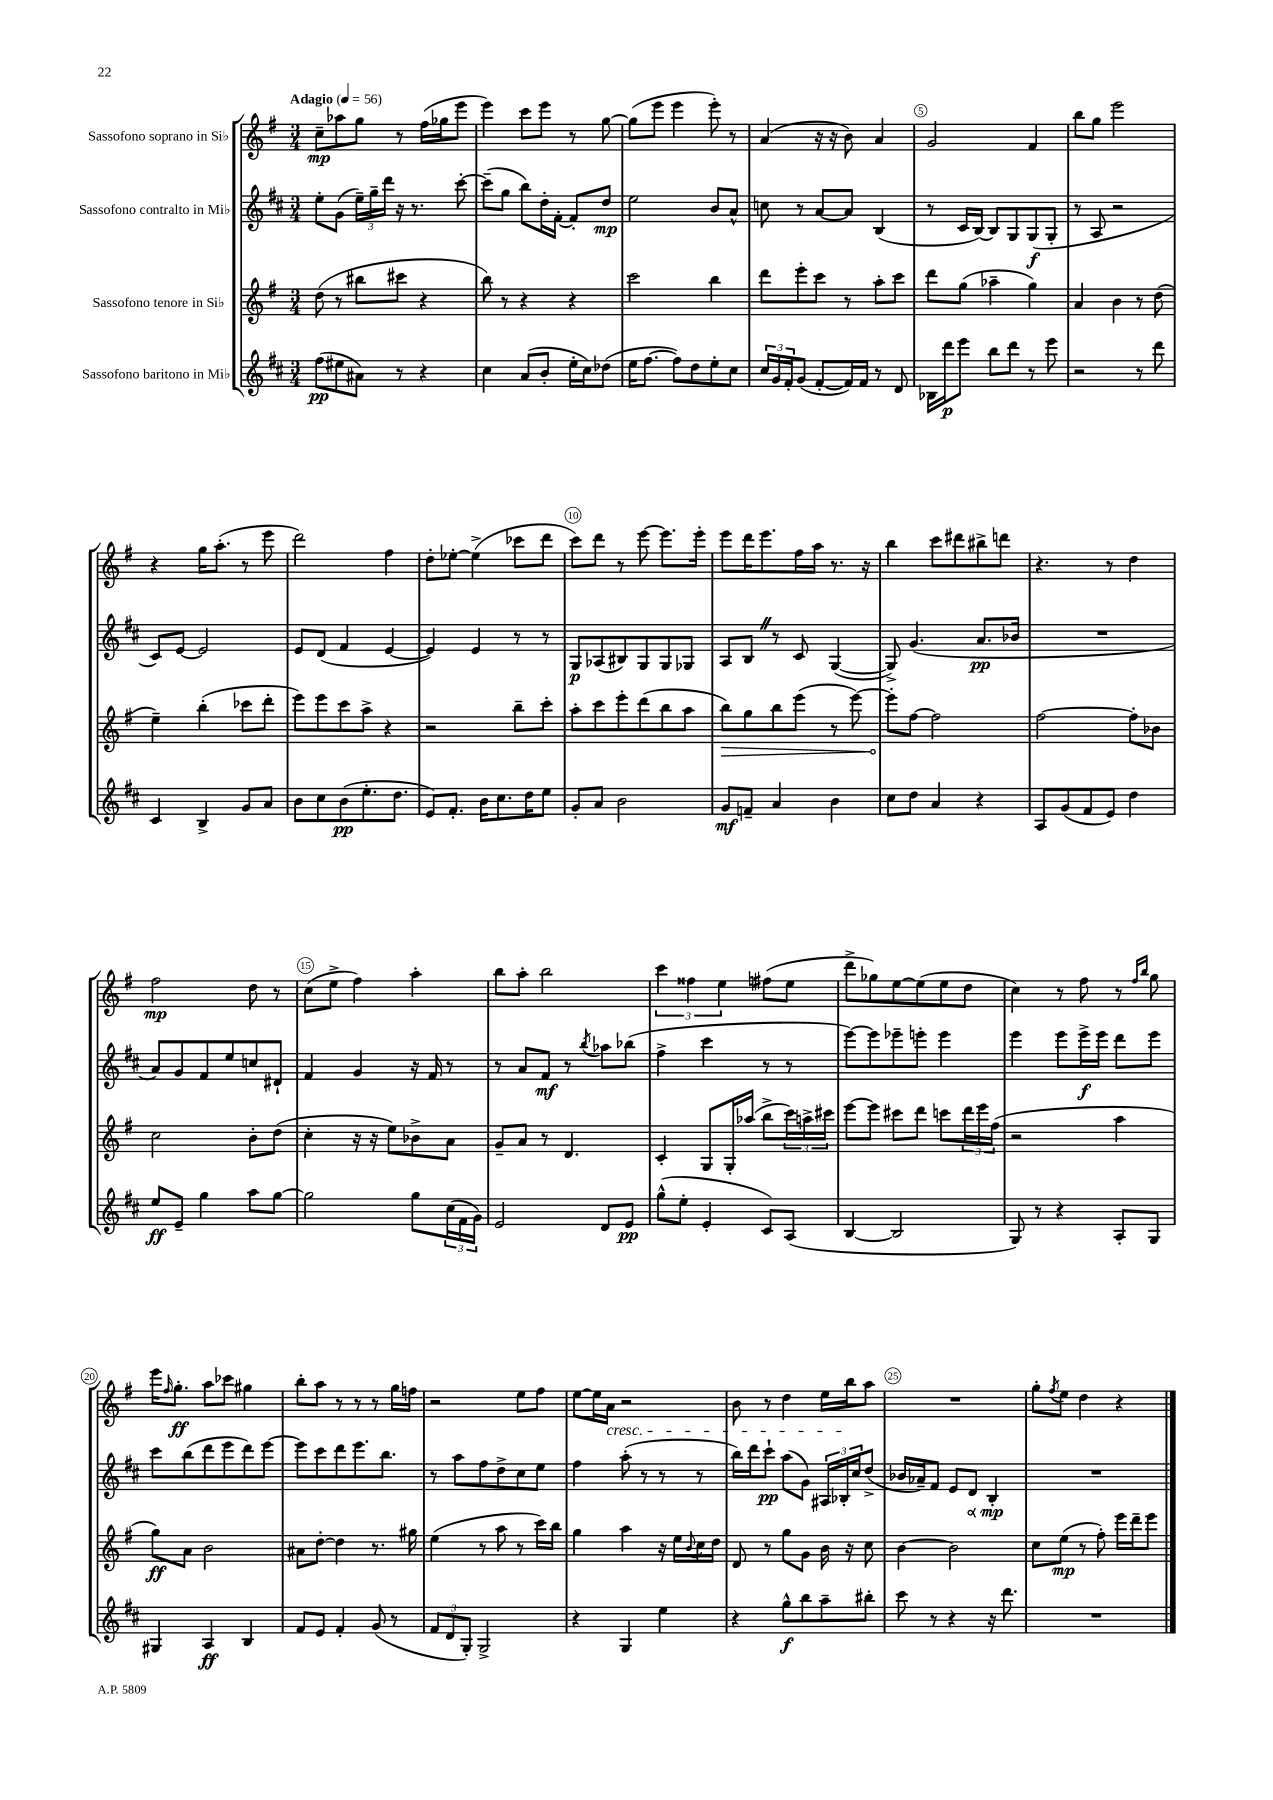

**kern	**dynam	**kern	**dynam	**kern	**dynam	**kern	**dynam
*part4	*part4	*part3	*part3	*part2	*part2	*part1	*part1
*staff4	*staff4	*staff3	*staff3	*staff2	*staff2	*staff1	*staff1
*I"Sassofono baritono in Mi♭	*	*I"Sassofono tenore in Si♭	*	*I"Sassofono contralto in Mi♭	*	*I"Sassofono soprano in Si♭	*
*clefG2	*	*clefG2	*	*clefG2	*	*clefG2	*
*k[f#c#]	*	*k[f#]	*	*k[f#c#]	*	*k[f#]	*
*M3/4	*	*M3/4	*	*M3/4	*	*M3/4	*
*MM56	*	*MM56	*	*MM56	*	*MM56	*
=1	=1	=1	=1	=1	=1	=1	=1
!	!	!	!	!	!	!LO:TX:a:B:t=Adagio	!
(8ff#\L	pp	(8dd\	.	8ee'\L	.	8cc~\L	mp
8ee#X\	.	8r	.	(8g\J	.	8aa-X\	.
8a#X\J)	.	8bb#X\L	.	24ee~\LL)	.	8gg\J	.
.	.	.	.	24gg~\	.	.	.
.	.	.	.	24ddd\JJ	.	.	.
8r	.	8ccc#X\J	.	16r	.	8r	.
.	.	.	.	8.r	.	.	.
4r	.	4r	.	.	.	(16ff#\LL	.
.	.	.	.	.	.	16gg-X\J	.
.	.	.	.	[8ccc#'\	.	8eee\J	.
=2	=2	=2	=2	=2	=2	=2	=2
4cc#\	.	8bb\)	.	(8ccc#~\L]	.	4eee\)	.
.	.	8r	.	8gg\J	.	.	.
(8a/L	.	4r	.	8bb\L)	.	8ccc\L	.
8b'/J	.	.	.	16dd'\L	.	8eee\J	.
.	.	.	.	[16f#'\JJ	.	.	.
16ee'\LL	.	4r	.	8f#'/L]	.	8r	.
16cc#\J)	.	.	.	.	.	.	.
(8dd-X\J	.	.	.	8dd/J	mp	[8gg\	.
=3	=3	=3	=3	=3	=3	=3	=3
16ee\KL	.	2ccc\	.	2ee\	.	(8gg\L]	.
[8.ff#\J	.	.	.	.	.	.	.
.	.	.	.	.	.	8eee\J	.
8ff#\L])	.	.	.	.	.	4eee\	.
8dd\	.	.	.	.	.	.	.
8ee'\	.	4bb\	.	8b/L	.	8eee'\)	.
8cc#\J	.	.	.	8a^^/J	.	8r	.
=4	=4	=4	=4	=4	=4	=4	=4
24cc#/LL	.	8ddd\L	.	8ccn\	.	(4a/	.
24g/	.	.	.	.	.	.	.
24f#'/J	.	.	.	.	.	.	.
(8g/J	.	8eee'\	.	8r	.	.	.
[8f#'/L	.	8ccc\J	.	[8a/L	.	16r	.
.	.	.	.	.	.	16r	.
16f#/L])	.	8r	.	8a/J]	.	8b\)	.
16f#/JJ	.	.	.	.	.	.	.
8r	.	8aa'\L	.	(4B/	.	4a/	.
8d/	.	8ccc\J	.	.	.	.	.
=5	=5	=5	=5	=5	=5	=5	=5
16B-X\LL	.	8ddd\L	.	8r	.	2g/	.
16ddd\J	p	.	.	.	.	.	.
8eee\J	.	(8gg\J	.	16c#/LL	.	.	.
.	.	.	.	[16B/JJ)	.	.	.
8bb\L	.	4aa-X~\	.	8B/L]	.	.	.
8ddd\J	.	.	.	8G/	.	.	.
8r	.	4gg\)	.	(8G/	f	4f#/	.
8eee\	.	.	.	8G'/J	.	.	.
=6	=6	=6	=6	=6	=6	=6	=6
2r	.	4a/	.	8r	.	8bb\L	.
.	.	.	.	8A/	.	8gg\J	.
.	.	4b\	.	2r	.	2eee\	.
8r	.	8r	.	.	.	.	.
8ddd\	.	(8dd\	.	.	.	.	.
!!LO:LB:g=z
=7	=7	=7	=7	=7	=7	=7	=7
4c#/	.	4ee~\)	.	8c#/L)	.	4r	.
.	.	.	.	[8e/J	.	.	.
4B^/	.	(4bb'\	.	2e/]	.	16gg\KL	.
.	.	.	.	.	.	(8.aa'\J	.
8g/L	.	8ccc-X\L	.	.	.	8r	.
8a/J	.	8ddd'\J	.	.	.	8eee\	.
=8	=8	=8	=8	=8	=8	=8	=8
8b\L	.	8eee\L)	.	8e/L	.	2ddd\)	.
8cc#\	.	8eee\	.	(8d/J	.	.	.
(8b\	pp	8ccc\	.	4f#/	.	.	.
8.ee'\	.	8aa^\J	.	.	.	.	.
.	.	4r	.	[4e/	.	4ff#\	.
8.dd\J	.	.	.	.	.	.	.
=9	=9	=9	=9	=9	=9	=9	=9
8e/L)	.	2r	.	4e/])	.	8dd'\L	.
8.f#'/J	.	.	.	.	.	[8ee-X'\J	.
.	.	.	.	4e/	.	(4ee-^\]	.
16b\KL	.	.	.	.	.	.	.
8.cc#\	.	.	.	.	.	.	.
.	.	8bb~\L	.	8r	.	8ccc-X\L	.
16dd\K	.	.	.	.	.	.	.
8ee\J	.	8ccc'\J	.	8r	.	8ddd\J	.
=10	=10	=10	=10	=10	=10	=10	=10
8g'/L	.	8aa'\L	.	8G/L	p	8ccc\L)	.
8a/J	.	8ccc\	.	(8A-X/	.	8ddd\J	.
2b\	.	8eee'\	.	8B#X/)	.	8r	.
.	.	(8ddd\	.	8G/	.	[8eee\	.
.	.	8bb\	.	8G/	.	8.eee\L]	.
.	.	8aa\J	.	8G-X/J	.	.	.
.	.	.	.	.	.	16eee'\Jk	.
=11	=11	=11	=11	=11	=11	=11	=11
!	!	!	!LO:HP:b	!	!	!	!
8g/L	mf	8bb\L)	>	8A/L	.	8eee\L	.
8fn~/J	.	8gg\	.	8BZ/J	.	16ddd\K	.
.	.	.	.	.	.	8.eee\	.
4a/	.	8bb\	.	8r	.	.	.
.	.	(8eee\J	.	8c#/	.	16ff#\L	.
.	.	.	.	.	.	16aa\JJ	.
4b\	.	8r	.	([4G/	.	8.r	.
.	.	[8eee\)	.	.	.	.	.
.	.	.	.	.	.	16r	.
=12	=12	=12	=12	=12	=12	=12	=12
8cc#\L	.	8eee'\L]	.	8G^/])	.	4bb\	.
8dd\J	.	[8ff#\J	]	(4.g/	.	.	.
4a/	.	2ff#\]	.	.	.	8ccc\L	.
.	.	.	.	.	.	8ddd#X\	.
4r	.	.	.	8.a/L	pp	8bb#X^\	.
.	.	.	.	.	.	8dddn\J	.
.	.	.	.	16b-X/Jk	.	.	.
=13	=13	=13	=13	=13	=13	=13	=13
8A/L	.	[2ff#\	.	2.r	.	4.r	.
(8g/	.	.	.	.	.	.	.
8f#/	.	.	.	.	.	.	.
8e/J)	.	.	.	.	.	8r	.
4dd\	.	8ff#'\L]	.	.	.	4dd\	.
.	.	8b-X\J	.	.	.	.	.
!!LO:LB:g=z
=14	=14	=14	=14	=14	=14	=14	=14
8ee/L	ff	2cc\	.	8a/L)	.	2ff#\	mp
8e~/J	.	.	.	8g/	.	.	.
4gg\	.	.	.	8f#/	.	.	.
.	.	.	.	8ee/	.	.	.
8aa\L	.	8b'\L	.	8ccn/	.	8dd\	.
[8gg\J	.	(8dd\J	.	8d#X`/J	.	8r	.
=15	=15	=15	=15	=15	=15	=15	=15
2gg\]	.	4cc'\	.	4f#/	.	(8cc\L	.
.	.	.	.	.	.	8ee^\J	.
.	.	16r	.	4g/	.	4ff#\)	.
.	.	16r	.	.	.	.	.
.	.	8ee\L)	.	.	.	.	.
8gg\L	.	8b-X^\	.	16r	.	4aa'\	.
.	.	.	.	16f#/	.	.	.
(24cc#\L	.	8a\J	.	8r	.	.	.
24f#\	.	.	.	.	.	.	.
24g\JJ)	.	.	.	.	.	.	.
=16	=16	=16	=16	=16	=16	=16	=16
2e/	.	8g~/L	.	8r	.	8bb\L	.
.	.	8a/J	.	8a/L	.	8aa'\J	.
.	.	8r	.	8f#/J	mf	2bb\	.
.	.	4.d/	.	8r	.	.	.
.	.	.	.	8qbb/	.	.	.
8d/L	.	.	.	8aa-X\L	.	.	.
8e/J	pp	.	.	(8bb-X\J	.	.	.
=17	=17	=17	=17	=17	=17	=17	=17
(8gg^^\L	.	4c'/	.	4ff#^\	.	6ccc\	.
8ee'\J	.	.	.	.	.	.	.
.	.	.	.	.	.	6ff##X\	.
4e'/	.	8G/L	.	4ccc#\	.	.	.
.	.	.	.	.	.	6ee\	.
.	.	16G'/L	.	.	.	.	.
.	.	(16aa-X/JJ	.	.	.	.	.
8c#/L)	.	8bb^\L	.	8r	.	(8ff#X\L	.
(8A/J	.	24ccc\L)	.	8r	.	8ee\J	.
.	.	24aan^\	.	.	.	.	.
.	.	24ccc#X\JJ	.	.	.	.	.
=18	=18	=18	=18	=18	=18	=18	=18
[4B/	.	[8eee\L	.	[8eee\L)	.	8ddd^\L	.
.	.	8eee\J]	.	8eee\]	.	8gg-X\)	.
2B/]	.	8ccc#X\L	.	8eee-X~\	.	[8ee\	.
.	.	8ddd\J	.	8eeen'\J	.	(8ee\]	.
.	.	8cccn\L	.	4eee\	.	8ee\	.
.	.	24ddd\L	.	.	.	8dd\J	.
.	.	24eee\	.	.	.	.	.
.	.	(24ff#\JJ	.	.	.	.	.
=19	=19	=19	=19	=19	=19	=19	=19
8G/)	.	2r	.	4eee\	.	4cc\)	.
8r	.	.	.	.	.	.	.
4r	.	.	.	8eee\L	.	8r	.
.	.	.	.	16eee^\L	f	8ff#\	.
.	.	.	.	16eee\JJ	.	.	.
8A'/L	.	4aa\	.	8ddd\L	.	8r	.
.	.	.	.	.	.	16qqff#/LL	.
.	.	.	.	.	.	16qqbb/JJ	.
8G/J	.	.	.	8eee\J	.	8gg\	.
!!LO:LB:g=z
=20	=20	=20	=20	=20	=20	=20	=20
4G#X/	.	8gg\L)	ff	8ccc#\L	.	16eee\KL	.
.	.	.	.	.	.	16qqff#/	.
.	.	.	.	.	.	8.gg'\J	ff
.	.	8a\J	.	(8bb\	.	.	.
4A/	ff	2b\	.	8ddd\	.	8aa\L	.
.	.	.	.	8eee\	.	8ccc-X\J	.
4B/	.	.	.	8ddd\)	.	4gg#X\	.
.	.	.	.	[8eee\J	.	.	.
=21	=21	=21	=21	=21	=21	=21	=21
8f#/L	.	8a#X\L	.	8eee\L]	.	8bb'\L	.
8e/J	.	[8dd'\J	.	8ccc#\	.	8aa\J	.
4f#'/	.	4dd\]	.	8ddd\	.	8r	.
.	.	.	.	8.eee\	.	8r	.
(8g/	.	8.r	.	.	.	8r	.
.	.	.	.	8.bb\J	.	.	.
8r	.	.	.	.	.	16gg\LL	.
.	.	16gg#X\	.	.	.	16ffn\JJ	.
=22	=22	=22	=22	=22	=22	=22	=22
12f#/L	.	(4ee\	.	8r	.	2r	.
12d/	.	.	.	.	.	.	.
.	.	.	.	8aa\L	.	.	.
12G'/J)	.	.	.	.	.	.	.
2G^/	.	8r	.	8ff#\	.	.	.
.	.	8aa\	.	8dd^\	.	.	.
.	.	8r	.	8cc#\	.	8ee\L	.
.	.	16ccc\LL)	.	8ee\J	.	8ff#\J	.
.	.	16bb\JJ	.	.	.	.	.
=23	=23	=23	=23	=23	=23	=23	=23
4r	.	4gg\	.	4ff#\	.	[8ee\L	.
.	.	.	.	.	.	16ee\L]	.
!	!	!	!	!	!	!LO:TX:b:i:t=cresc.	!
.	.	.	.	.	.	16a\JJ	.
4G/	.	4aa\	.	(8aa'\	.	2r	.
.	.	.	.	8r	.	.	.
4ee\	.	16r	.	8r	.	.	.
.	.	16ee\LL	.	.	.	.	.
.	.	8qqb/	.	.	.	.	.
.	.	16cc\	.	8r	.	.	.
.	.	16dd\JJ	.	.	.	.	.
=24	=24	=24	=24	=24	=24	=24	=24
4r	.	8d/	.	16bb\LL)	.	8b\	.
.	.	.	.	16ddd\J	.	.	.
.	.	8r	.	8ccc#`\J	pp	8r	.
8gg^^\L	f	8gg\L	.	(8aa\L	.	4dd\	.
8bb\	.	8g\J	.	8g\J)	.	.	.
8aa~\	.	16b\	.	24A#X/LL	.	16ee\LL	.
.	.	.	.	24B-X'/	.	.	.
.	.	16r	.	.	.	16bb\J	.
.	.	.	.	24cc#/J	.	.	.
8bb#X'\J	.	8cc\	.	(8dd^/J	.	8aa\J	.
=25	=25	=25	=25	=25	=25	=25	=25
8ccc#\	.	[4b\	.	16b-X/LL	.	2.r	.
.	.	.	.	16a-X~/J)	.	.	.
8r	.	.	.	8f#/J	.	.	.
4r	.	2b\]	.	8e/L	.	.	.
!	!	!	!	!	!LO:HP:b	!	!
.	.	.	.	8d/J	<	.	.
16r	.	.	.	4B'/	mp	.	.
8.ddd\	.	.	.	.	.	.	.
.	.	.	.	.	[	.	.
=26	=26	=26	=26	=26	=26	=26	=26
2.r	.	8cc\L	.	2.r	.	8gg'\L	.
.	.	.	.	.	.	8qff#/	.
.	.	(8ee\J	mp	.	.	8ee\J	.
.	.	8r	.	.	.	4dd\	.
.	.	8ff#'\)	.	.	.	.	.
.	.	16eee\LL	.	.	.	4r	.
.	.	16ddd~\J	.	.	.	.	.
.	.	8eee\J	.	.	.	.	.
==	==	==	==	==	==	==	==
*-	*-	*-	*-	*-	*-	*-	*-
